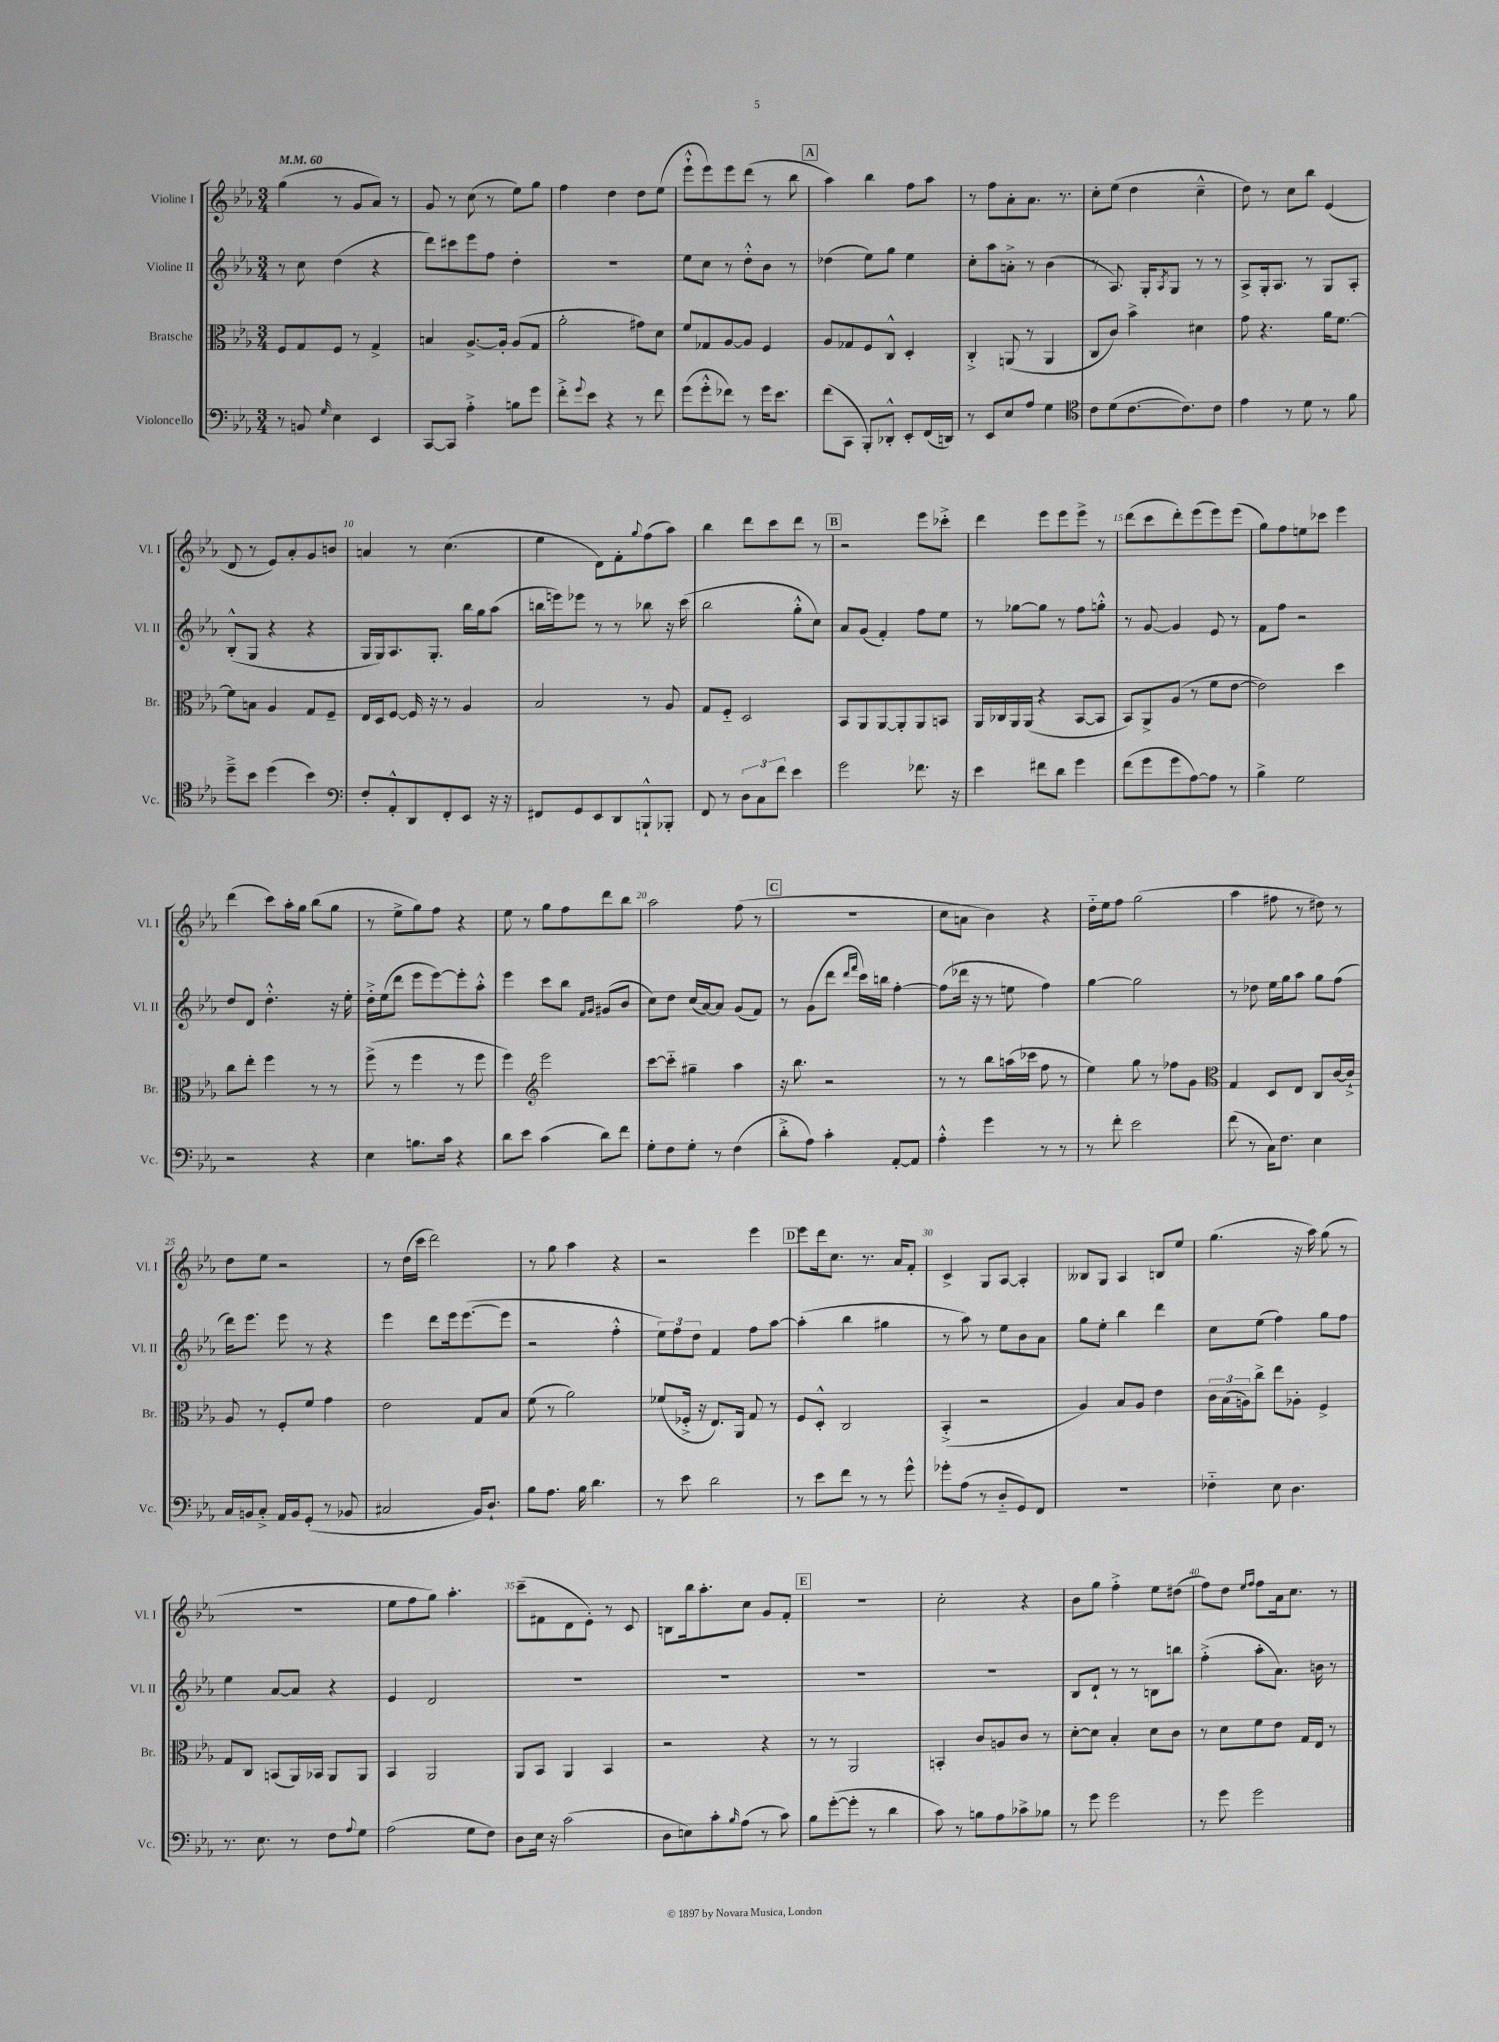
<<
\new StaffGroup <<
\new Staff = "s0" \with { instrumentName = "Violine I" shortInstrumentName = "Vl. I" } {
    \clef treble \key ees \major \numericTimeSignature \time 3/4 \tempo 4 = 60
    g''4( r8 g'8 aes'8) r8 |
    g'8 r8 c''8( r8 ees''8) g''8 |
    f''4 d''4 d''8 ees''8( |
    ees'''8-!-^ ees'''8) ees'''8 d'''8( r8 bes''8 |
    \mark \markup { \box "A" } aes''4) bes''4 f''8 aes''8 |
    r8 f''8 aes'8-. aes'8. r8. |
    c''8-. ees''8( d''4 c''4---^ |
    d''8) r8 c''8 bes''8 ees'4( |
    d'8 r8 ees'8) aes'8-. g'8 b'8 |
    a'4 r8 c''4.( |
    ees''4 d'8) f'8-. \appoggiatura { g''8 } f''8( aes''8) |
    bes''4 d'''8 c'''8 d'''8 r8 |
    \mark \markup { \box "B" } r2 ees'''8 ces'''8-.-> |
    d'''4 ees'''8 ees'''8 ees'''8-> r8 |
    d'''8( c'''8 d'''8-.) ees'''8( ees'''8) ees'''8( |
    g''8) f''8 e''8 ces'''8 ees'''4 |
    d'''4( c'''8) aes''16-. g''16 bes''8( g''8 |
    r8 ees''8-> g''8) f''8 r4 |
    ees''8 r8 g''8 f''8 d'''8 bes''8 |
    aes''2 f''8( r8 |
    \mark \markup { \box "C" } R2. |
    c''8 a'8 bes'4) r4 |
    d''16-_ ees''16 f''8 g''2( |
    aes''4 fis''8 r8 dis''8) r8 |
    d''8 ees''8 r2 |
    r8 d''16( c'''16 d'''2) |
    r8 g''8 aes''4 r4 |
    r2 ees'''4 |
    \mark \markup { \box "D" } ees'''8 d'''16 c''8. r8. aes'16 f'8-. |
    c'4-> g8 aes8~ aes4-. |
    beses8 g8 aes4 b8 ees''8 |
    g''4.( r16 aes''16) g''8( r8 |
    R2. |
    ees''8 f''8 g''8) aes''4.-. |
    c'''8--( fis'8 d'8 ees'8-.) r8 c'8 |
    b8 bes''16 aes''8.-. c''8 g'8 f'8-. |
    \mark \markup { \box "E" } R2. |
    c''2-. r4 |
    bes'8 g''8 f''4-.-> ees''8 dis''8( |
    f''8) d''8 \grace { ees''16 f''16 } f''8 aes'16 c''8. r8 \bar "|." |
}
\new Staff = "s1" \with { instrumentName = "Violine II" shortInstrumentName = "Vl. II" } {
    \clef treble \key ees \major \numericTimeSignature \time 3/4
    r8 c''8 d''4( r4 |
    d'''8) cis'''8 ees'''8 f''8 d''4-. |
    R2. |
    ees''8 c''8 r8 d''8-.-^ bes'8 r8 |
    \mark \markup { \box "A" } des''4( ees''8) g''8 ees''4 |
    c''8-. aes''8 a'8-.-> r8 bes'4( |
    r8 aes8.) g16-. \acciaccatura { aes8 } g8 r8 r8 |
    aes8-> g16-. aes8. r8 g8 aes8-. |
    bes8-.-^( g8 r4 r4 |
    g16 g16) aes8. g8.-. bes''16 g''16 aes''8( |
    b''16 e'''16) ees'''8 r8 r8 bes''8 r16 c'''16( |
    bes''2 g''8-.-^ c''8) |
    \mark \markup { \box "B" } aes'8 g'8( f'4-.) f''8 ees''8 |
    r8 ges''8~ ges''8 r8 f''8 g''8-.-^ |
    r8 g'8~ g'4 ees'8 r8 |
    f'8 f''8 r2 |
    d''8 d'8 d''4.-.-^ r16 ees''16-. |
    d''16-.-> ees''16( d'''8 ees'''8 ees'''8~) ees'''8-. aes''8-.-^ |
    ees'''4 c'''8 bes''8 \grace { f'16 g'16 } gis'8( bes'8 |
    c''8) d''8 c''16( aes'16~) aes'8 g'8( f'8) |
    \mark \markup { \box "C" } r8 g'8( d'''8 \grace { d'''16 f'''16 } c'''16) b''16 f''4~-. |
    f''8( des'''16 r16 r8 e''8 f''4) |
    g''4~ g''2 |
    r8 des''8 ees''16 g''16 aes''8 g''8 f''8( |
    d'''16) ees'''8. ees'''8 r8 r4 |
    ees'''4 d'''8 ees'''16 ees'''8.~( ees'''8 |
    r2 f''4-.-^ |
    \tuplet 3/2 { ees''8) f''8 d''8 } f'4 f''8 aes''8~ |
    \mark \markup { \box "D" } aes''4-.( bes''4 gis''4 |
    r8 aes''8) r8 ees''8 bes'8 aes'8 |
    g''8 ees''8-. bes''4 d'''4 |
    c''8 ees''8( f''4) g''8 f''8 |
    ees''4 aes'8~ aes'8 r4 |
    ees'4 d'2 |
    R2. |
    R2. |
    \mark \markup { \box "E" } R2. |
    R2. |
    bes8 d'8-! r8 r8 b8 b''8 |
    f''4-.->( aes''8-. aes'8.) b'16 r8 \bar "|." |
}
\new Staff = "s2" \with { instrumentName = "Bratsche" shortInstrumentName = "Br." } {
    \clef alto \key ees \major \numericTimeSignature \time 3/4
    f8 g8 f8 r8 g4-> |
    b4 aes8.~-> aes16-. aes8( g8 |
    aes'2-. gis'8) d'8 |
    f'8 ges8 aes8~ aes8 f4 |
    \mark \markup { \box "A" } aes8 ges8 f8 c8-^ d4-. |
    c4-.-> a,8( r8 a,4 |
    c8 c'8) bes'4-> dis'4 |
    g'8 r4. aes'16 f'8.~ |
    f'8 b8 aes4 g8 f8-- |
    ees16 d16 f8~ f16 r16 r8 aes4 |
    bes2 r8 aes8 |
    g8 f8-_ d2 |
    \mark \markup { \box "B" } bes,8 aes,8 aes,8~ aes,8-. aes,8 b,8 |
    aes,16 ces16 aes,16 aes,16( r4 bes,8~ bes,8 |
    bes,8) aes,8-> aes8( r8 f'8 ees'8~ |
    ees'2) d''4 |
    c''8 ees''8-. f''4 r8 r8 |
    f''8->( r8 f''4 r8 f''8 |
    f''4) \clef treble ees'''2 |
    c'''8~ c'''8-_ gis''4-- aes''4 |
    \mark \markup { \box "C" } r16 bes''8. r2 |
    r8 r8 bes''8 a''16( ces'''16 f''8 r8 |
    ees''4) g''8 r8 fes''8 g'8 |
    \clef alto g4 d8 ees8 c8 c'16~ c'16-!-> |
    aes8 r8 f8-. f'8 g'4 |
    ees'2 g8 bes8 |
    f'8( r8 aes'2) |
    fes'8( fes16-.-> r16 ees8.) aes,16 g8 r8 |
    \mark \markup { \box "D" } f8 d8-.-^ c2 |
    bes,4-.->( r2 |
    aes4) bes8 aes8 ees'4 |
    \tuplet 3/2 { c'16 bes16( a16) } c''8-> ees''8 aes8-. f4-> |
    g8 c8 b,8( aes,16) bes,16 aes,8 aes,8 |
    bes,4 aes,2 |
    aes,8 bes,8 aes,4 bes,4 |
    r2 r4 |
    \mark \markup { \box "E" } r8 r8 aes,2 |
    b,4-. c'8 a8 c'8 r8 |
    d'8~-. d'8 bes4-. d'8 c'8 |
    r8 d'8 f'8 ees'8 g16 ees16 r8 \bar "|." |
}
\new Staff = "s3" \with { instrumentName = "Violoncello" shortInstrumentName = "Vc." } {
    \clef bass \key ees \major \numericTimeSignature \time 3/4
    r8 b,8 \grace { g16 } ees4 ees,4 |
    c,8~ c,8 aes4-.-> b8 g'8 |
    f'8-.-> \appoggiatura { g'8 } ees'8 r4 r8 f'8 |
    g'8( g'8-.-^ fes'8) r8 g'16 ees'8. |
    \mark \markup { \box "A" } f'8( c,8 bes,,8-.) des,8-.-^ ees,8-. f,16( d,16) |
    r8 ees,8 ees8 aes8 g4 |
    \clef tenor c'8 d'8( c'8.~ c'8.) c'8 |
    ees'4 r8 d'8 r8 f'8 |
    d''8---> bes'8 d''4( bes'4) |
    \clef bass f8-. aes,8-.-^ d,8 f,8-. ees,8 r16 r16 |
    fis,8 g,8 ees,8 d,8 b,,8-!-^ bes,,8-. |
    f,8 r8 \tuplet 3/2 { d8 c8 f'8 } ees'4 |
    \mark \markup { \box "B" } g'2 fes'8. r16 |
    ees'4 fis'8 d'8 g'4 |
    f'8( g'8 g'8 aes8~) aes8 r8 |
    bes4-> g2 |
    r2 r4 |
    ees4 b8. c'16 r4 |
    d'8 ees'8 c'4( d'8) f'8 |
    g8-. f8 g8-. r8 f4( |
    \mark \markup { \box "C" } d'8-.-> aes8) c'4-. aes,8~-. aes,8 |
    aes4-.-^ g'4 r8 r8 |
    r8 f'8-. ees'2 |
    f'8( r8 c16) f8. ees4 |
    c16 b,16 c8-.-> aes,16 b,16 g,8-.( r8 bes,8 |
    cis2 bes,16) d8.-! |
    bes8 aes8. bes16 d'4. |
    r8 ees'8 d'2 |
    \mark \markup { \box "D" } r8 ees'8 f'8 r8 r8 g'8-^ |
    ges'8-. aes8( r8 d8-_ g,8) f,8 |
    R2. |
    fes4-_ ees8 d4. |
    r8. ees8. r8 f8 \appoggiatura { aes8 } g8 |
    aes2( g8 f8) |
    d8 ees16 r16 c'2( |
    d8 e8) c'8-. \grace { bes16 } aes8( r8 c'8) |
    \mark \markup { \box "E" } bes8 g'8~-.( g'8-. r8 d'4 |
    c'8) r8 b8 aes8 ces'8-> bes8 |
    r8 g'8 g'2 |
    r8 g'8 g'2 \bar "|." |
}
>>
>>
\layout { \context { \Score \override BarNumber.break-visibility = ##(#f #t #t) barNumberVisibility = #(every-nth-bar-number-visible 5) } }
